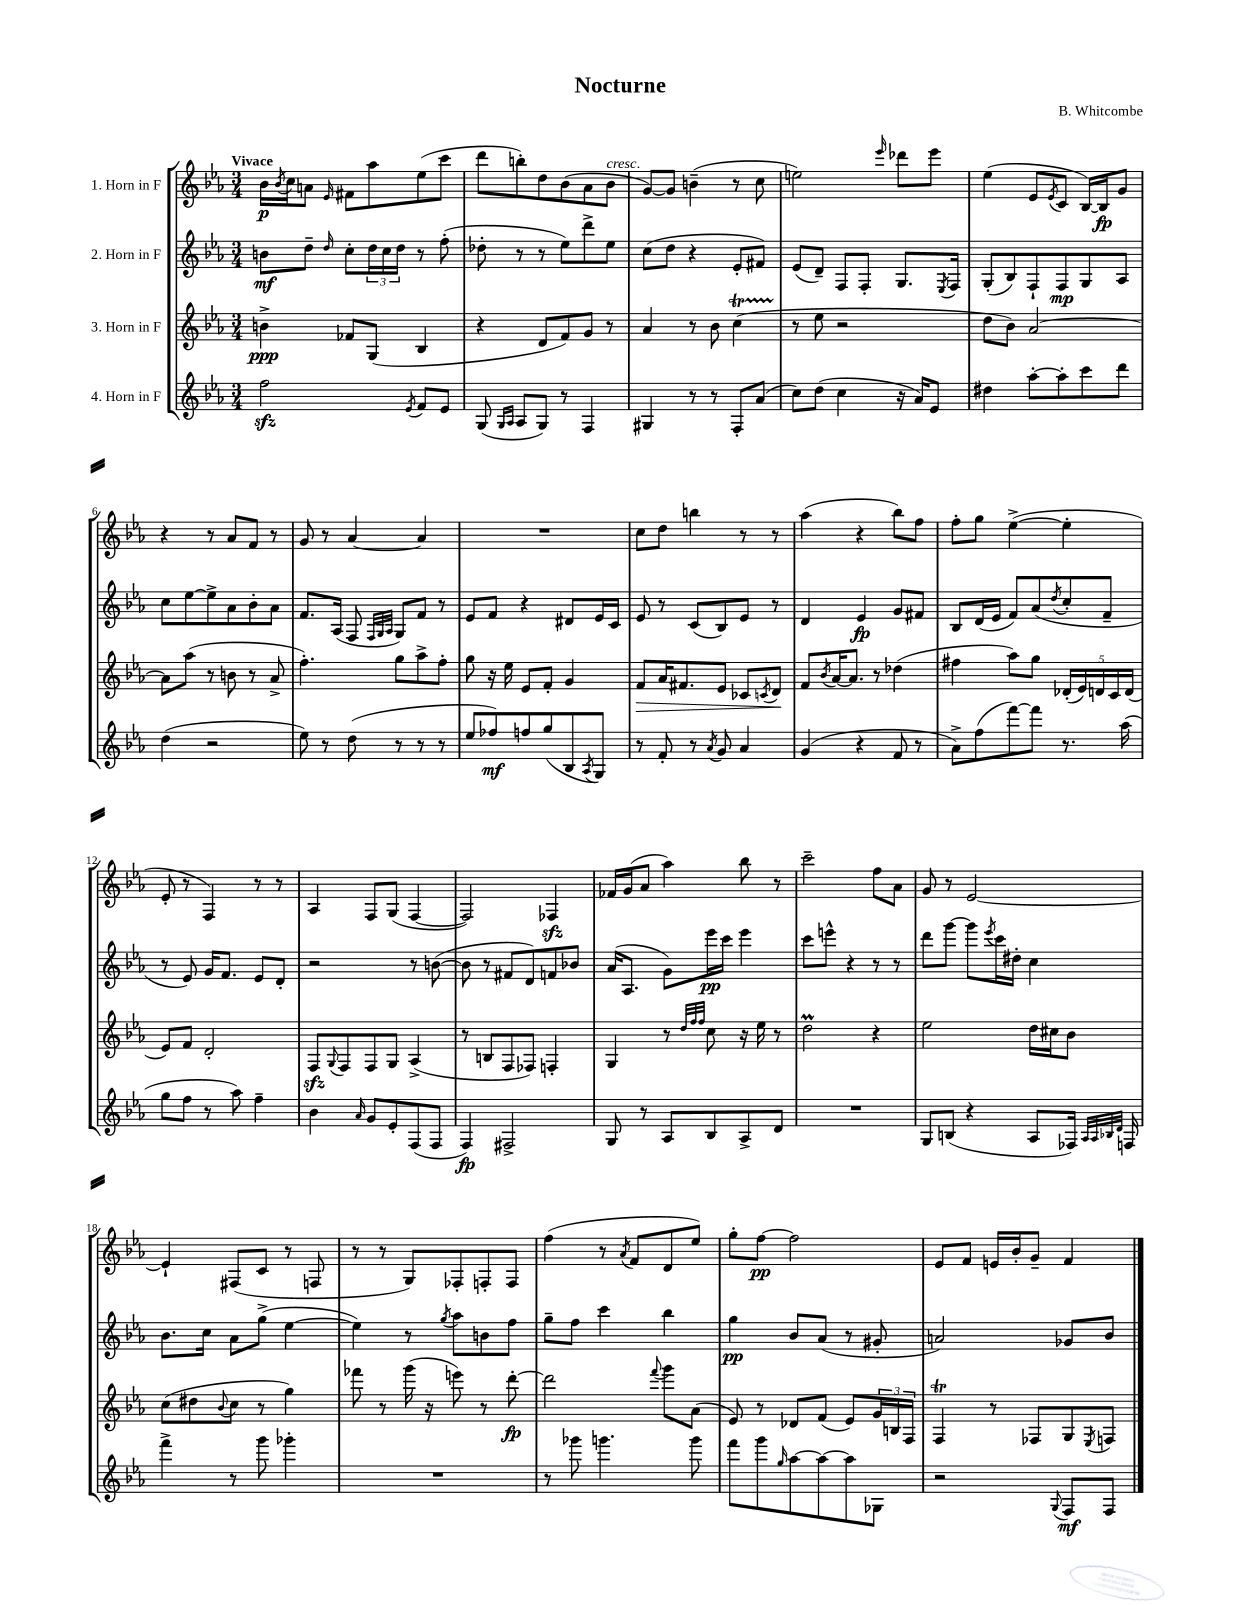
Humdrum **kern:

**kern	**kern	**kern	**kern
*staff4	*staff3	*staff2	*staff1
*clefG2	*clefG2	*clefG2	*clefG2
*k[b-e-a-]	*k[b-e-a-]	*k[b-e-a-]	*k[b-e-a-]
*M3/4	*M3/4	*M3/4	*M3/4
2ff	4b^	8b	16b-
.	.	.	8qb-
.	.	.	16cc
.	.	8dd~	8a
.	.	16qqdd	16qqe-
.	8f-	8cc'	8f#
.	(8G	24dd	8aa-
.	.	24cc	.
.	.	24dd	.
8qe-	.	.	.
8f	4B-	8r	(8ee-
8e-	.	(8ff'	8ccc
=	=	=	=
(8G	4r	8dd-'	8ddd
16qqG	.	.	.
16qqA-	.	.	.
8A-	.	8r	8bb')
8G)	8d	8r	8dd
8r	8f)	8ee-)	(8b-
4F	8g	8ddd^	8a-
.	8r	8ee-	8b-
=	=	=	=
4G#	4a-	(8cc	[8g)
.	.	8dd	8g]
8r	8r	4r	(4b~
8r	8b-	.	.
8F'	(4cc	8e-'	8r
(8a-	.	8f#)	8cc
=	=	=	=
8cc)	8r	(8e-	2ee)
(8dd	8ee-	8d~)	.
4cc	2r	8F	.
.	.	8F'	.
.	.	.	16qqeee-
16r	.	8.G	8ddd-
16a-)	.	.	.
8e-	.	.	8eee-
.	.	8qE-	.
.	.	16F	.
=	=	=	=
4dd#	8dd	(8G'	(4ee-
.	8b-)	8B-)	.
[8aa-'	[2a-	8F`	8e-
.	.	.	8qe-
8aa-']	.	8F	8c
8ccc	.	8G	[16B-)
.	.	.	16B-]
8ddd	.	8A-	8g
=	=	=	=
(4dd	8a-]	8cc	4r
.	(8aa-	[8ee-	.
2r	8r	8ee-^]	8r
.	8b	8a-	8a-
.	8r	8b-'	8f
.	8a-^	8a-	8r
=	=	=	=
8ee-)	4.ff')	8.f	8g
8r	.	.	8r
.	.	(16A-	.
(8dd	.	8F	[4a-
.	.	32qqF	.
.	.	32qqG	.
.	.	32qqA-	.
8r	8gg	8G)	.
8r	8aa-^	8f	4a-]
8r	8ff'	8r	.
=	=	=	=
8ee-	8gg	8e-	2.r
8ff-)	16r	8f	.
.	16ee-	.	.
8ff	8e-	4r	.
(8gg	8f'	.	.
8B-	4g	8d#	.
8qA-	.	.	.
8G)	.	16e-	.
.	.	16c	.
=	=	=	=
8r	8f	8e-	8cc
8f'	16a-	8r	8dd
.	8.f#	.	.
8r	.	(8c	4bb
8qa-	.	.	.
8g	8e-	8B-)	.
4a-	8c-	8e-	8r
.	8qc	.	.
.	8d	8r	8r
=	=	=	=
(4g	8f	4d	(4aa-
.	8qb-	.	.
.	[16a-	.	.
.	8.a-]	.	.
4r	.	4e-	4r
.	8r	.	.
8f	(4dd-	8g	8bb-)
8r	.	8f#	8ff
=	=	=	=
8a-^)	4ff#	8B-	8ff'
(8ff	.	(16d	8gg
.	.	16e-	.
[8fff)	8aa-)	8f)	([4ee-^
8fff]	8gg	(8a-	.
.	.	8qdd	.
8.r	(20d-'	8cc'	4ee-']
.	20e-)	.	.
.	20d	.	.
.	.	8f~	.
.	20c	.	.
(16aa-	.	.	.
.	(20d	.	.
=	=	=	=
8gg	8e-)	8r	8e-'
8ff	8f	8e-)	8r
8r	2d'	16g	4F)
.	.	8.f	.
8aa-)	.	.	.
4ff~	.	8e-	8r
.	.	8d'	8r
=	=	=	=
4b-	8F	2r	4A-
.	8qqG	.	.
.	8F	.	.
16qqa-	.	.	.
8g	8F	.	8F
8e-'	8G	.	(8G
(8F	(4A-^	8r	[4F
8F	.	([8b	.
=	=	=	=
4F)	8r	8b]	2F])
.	8B	8r	.
2F#^	8F	8f#	.
.	8F-)	8d)	.
.	4F'	8f	4F-
.	.	8b-	.
=	=	=	=
8G	4G	(16a-	16f-
.	.	8.A-	(16g
8r	.	.	8a-
8A-	8r	8g)	4aa-)
.	32qqdd	.	.
.	32qqff	.	.
.	32qqff	.	.
8B-	8cc	16eee-	.
.	.	16ccc	.
8A-^	16r	4eee-	8bb-
.	16ee-	.	.
8d	8r	.	8r
=	=	=	=
2.r	2dd	8ccc	2ccc~
.	.	8eee^^	.
.	.	4r	.
.	4r	8r	8ff
.	.	8r	8a-
=	=	=	=
8G	2ee-	8ddd	8g
(8B	.	[8ggg	8r
4r	.	8ggg]	[2e-
.	.	8qeee-	.
.	.	16ccc	.
.	.	16dd#'	.
8A-	16dd	4cc	.
.	16cc#	.	.
16F-)	8b-	.	.
32qqA-	.	.	.
32qqA-	.	.	.
32qqB-	.	.	.
32qqd	.	.	.
16F	.	.	.
=	=	=	=
4fff^	(8cc	8.b-	4e-`]
.	8dd#	.	.
.	.	16cc	.
.	8qqb-	.	.
8r	8cc	8a-	(8F#
8ggg	8r	(8gg^	8c
4ggg-'	4gg)	[4ee-	8r
.	.	.	8F
=	=	=	=
2.r	8fff-	4ee-])	8r
.	8r	.	8r
.	(16ggg	8r	8G)
.	16r	.	.
.	.	8qgg	.
.	8eee)	8aa-	8F-'
.	8r	8b	8F'
.	[8ddd'	8ff	8F
=	=	=	=
8r	2ddd]	8gg~	(4ff
8ggg-	.	8ff	.
4.ggg	.	4ccc	8r
.	.	.	8qa-
.	.	.	8f
.	8qqfff	.	.
.	8ggg	4bb-	8d
8ggg	(8a-	.	8ee-)
=	=	=	=
8fff	8e-)	4gg	8gg'
8ggg	8r	.	[8ff
16qqgg	.	.	.
[8aa-	8d-	8b-	2ff]
8aa-_	(8f	(8a-	.
8aa-]	8e-)	8r	.
8G-	24g	8g#'	.
.	24B	.	.
.	24F	.	.
=	=	=	=
2r	4F	2a)	8e-
.	.	.	8f
.	8r	.	16e
.	.	.	16b-'
.	8F-	.	8g~
8qqG	.	.	.
8F	8G	8g-	4f
.	8qE-	.	.
8F	8F	8b-	.
==	==	==	==
*-	*-	*-	*-
